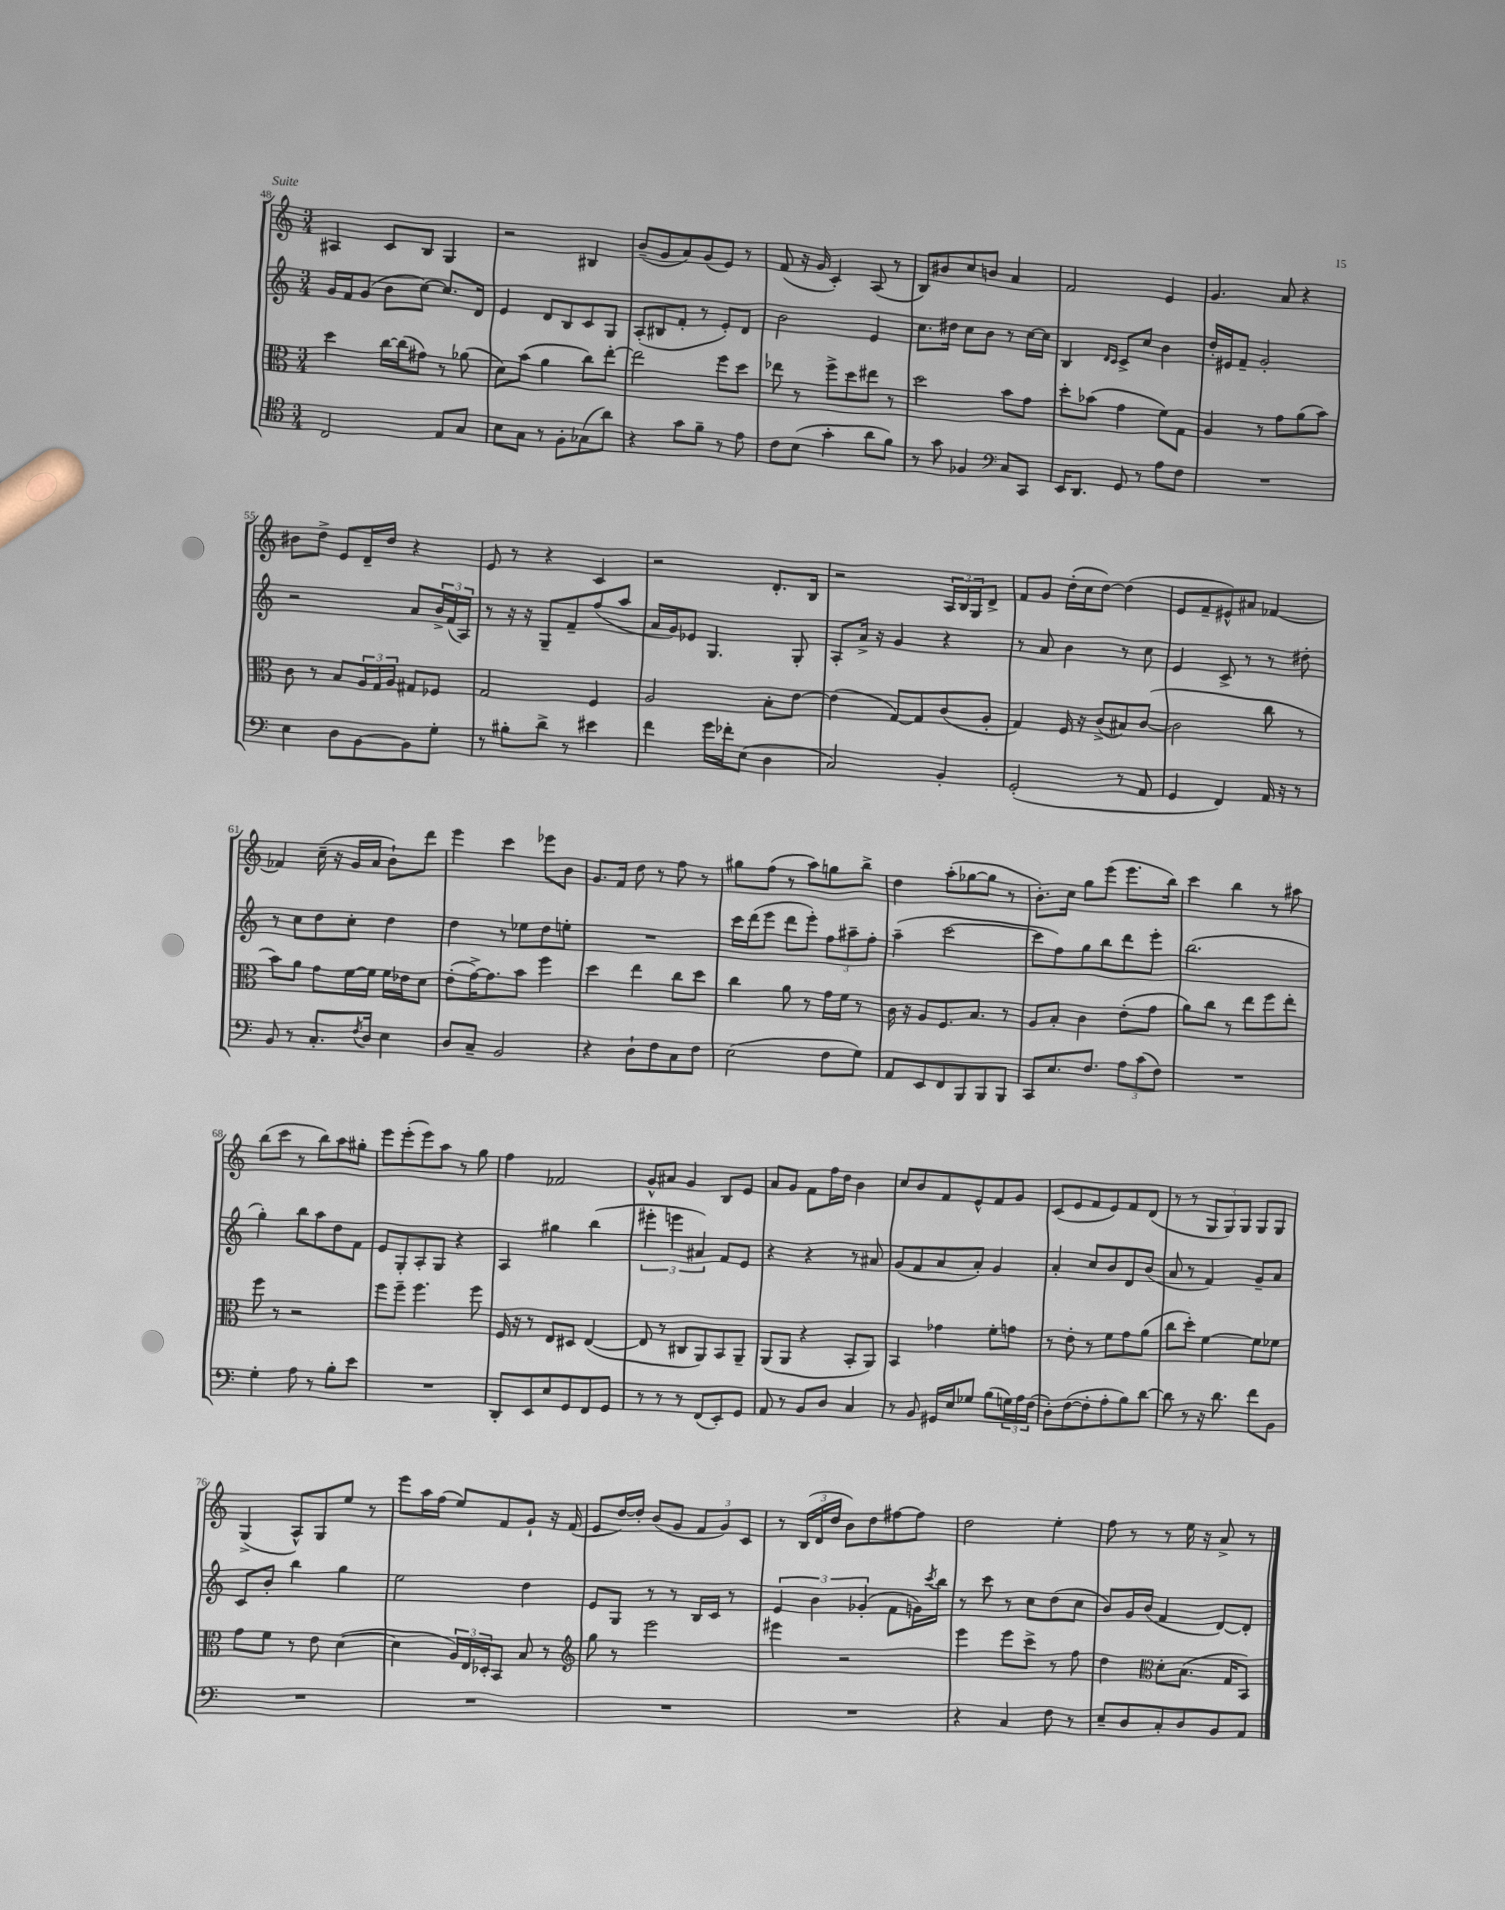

**kern	**kern	**kern	**kern
*staff4	*staff3	*staff2	*staff1
*clefC4	*clefC3	*clefG2	*clefG2
*k[]	*k[]	*k[]	*k[]
*M3/4	*M3/4	*M3/4	*M3/4
2C/	4dd\	16g/LL	4A#/
.	.	16f/J	.
.	.	(8g/J	.
.	[16cc\LL	8b\L	8c/L
.	(16cc\]J	.	.
.	8g#\J)	[8cc\J)	8B/J
8E/L	8r	8.cc/]L	4G/
8G/J	(8a-\	.	.
.	.	16d/Jk	.
=	=	=	=
8B\L	8d\L)	4e/	2r
8G\J	(8b\J	.	.
8r	4a\	8d/L	.
8F'\L	.	8B/	.
(8G-\	8cc\L)	8c/	4B#/
8a\J)	[8ee'\J	8G/J	.
=	=	=	=
4r	2ee\]	(8A'/L	(8b~/L
.	.	8B#/	8g/
8g\L	.	8f'/J	8a/)
8f~\J	.	8r	(8g/
8r	8ff\L	8e'/L)	8e/J)
8e\	8dd\J	8d/J	8r
=	=	=	=
8c\L	8ee-\	2b\	(8f/
(8B\J	8r	.	16r
.	.	.	16g/
4g'\	8ff^\L	.	4c'/)
.	8dd\	.	.
8a\L	8ee#\J	4e/	(8A/
8f\J)	8r	.	8r
=	=	=	=
8r	2dd\	8.cc\L	8B/L)
8g\	.	.	8b#/
.	.	16dd#\Jk	.
4F-/	.	8cc\L	8cc/
.	.	8b\J	8b/J
*clefF4	*	*	*
8C/L	8b\L	8r	4a/
8CC/J	8g\J	[16cc\LL	.
.	.	16cc\]JJ	.
=	=	=	=
16EE/LK	8dd'\L	4B/	2f/
8.DD/J	.	.	.
.	(8b-\J	.	.
.	.	16qqd/LL	.
.	.	16qqc/JJ	.
8GG/	4g\	8c^/L	.
8r	.	8cc/J	.
8A\L	8f\L)	4b\	4e/
8F\J	8G\J	.	.
=	=	=	=
2.r	4A/	16dd'/LL	4.g/
.	.	16e#/J	.
.	.	8f~/J	.
.	8r	2g'/	.
.	8g\L	.	8a/
.	(8a\	.	4r
.	8b\J)	.	.
=	=	=	=
4E\	8c\	2r	8b#\L
.	8r	.	8dd^\J
8D\L	8B/L	.	8e/L
[8BB\	24A/L	.	16d~/L
.	24G/	.	.
.	.	.	16dd/JJ
.	24A/JJ	.	.
8BB\]	8G#/L	8a/L	4r
8G'\J	8F-/J	24b^/L	.
.	.	(24f/	.
.	.	24A/JJ)	.
=	=	=	=
8r	2G/	8r	8e/
8B#'\L	.	16r	8r
.	.	16r	.
8d^\J	.	8G~/L	4r
8r	.	8f~/	.
4e#\	4F/	(8ff/	4c/
.	.	8aa/J	.
=	=	=	=
4f\	2A/	16a/LL	2r
.	.	16g/J)	.
.	.	8e-/J	.
16g\LL	.	4.G/	.
16f-'\J	.	.	.
(8E\J	.	.	.
4D\	8B'\L	.	8.d'/L
.	[8e\J	8G'/	.
.	.	.	16B/Jk
=	=	=	=
2C/)	(4e\]	8A'/L	2r
.	.	16a^/Jk	.
.	.	16r	.
.	[8G/L)	4g/	.
.	8G/]	.	.
4BB'/	(8c/	4r	24A/LL
.	.	.	24B/
.	.	.	24G/J
.	8A'/J	.	8d^/J
=	=	=	=
(2GG'/	4G/)	8r	8f/L
.	.	8a/	8g/J
.	16F/	4b\	(16dd'\LL
.	16r	.	16cc\J
.	(8c^/L	.	[8dd\J)
8r	8B#/)	8r	(4dd\]
8AA/	([8c/J	8cc\	.
=	=	=	=
4GG/	2c\]	4e/	8e/L
.	.	.	8f~/
4FF/)	.	8c^/	8e#^^/)
.	.	8r	8a#/J
16AA/	8cc\	8r	[4f-/
16r	.	.	.
8r	8r	8dd#'\	.
=	=	=	=
8BB/	8b\L)	8r	4f-/]
8r	8a\J	8cc\L	.
8.C'/L	8g\L	8dd\	(16cc~\
.	.	.	16r
.	[16f\L	8cc'\J	16g/LL
8qF/	.	.	.
16D/Jk	16f\]JJ	.	16a/JJ
4E\	16f\LL	4dd\	8b`\L)
.	16e-\J	.	.
.	8d\J	.	8ddd\J
=	=	=	=
8D/L	(8e'\L	4dd\	4eee\
8C~/J	[16g^\K)	.	.
.	8.g\]	.	.
2BB/	.	8r	4ccc\
.	8b\J	8ee-\L	.
.	4ff\	8dd\	8eee-\L
.	.	8ee'\J	8b\J
=	=	=	=
4r	4dd\	2.r	8.g/L
.	.	.	16f/Jk
8D`\L	4ee\	.	8dd\
8F\	.	.	8r
8C\	8cc\L	.	8ff\
8F\J	8dd\J	.	8r
=	=	=	=
(2E\	4cc\	16ccc\LL	8gg#\L
.	.	(16ddd\J	.
.	.	8eee\J	(8ff\J
.	8a\	8ddd\L	8r
.	8r	8eee'\J)	8aa\L)
8F\L	16g\LL	12ff\L	8gg\
.	16f\JJ	.	.
.	.	12aa#~\	.
8G\J)	8r	.	8bb^\J
.	.	12ff'\J	.
=	=	=	=
8AA/L	16c\	(4aa~\	4dd\
.	16r	.	.
8EE/	8A/L	.	.
8FF/	8.F/	[2ccc\	(8aa'\L
8BBB/	.	.	[8gg-\
.	8.B/J	.	.
8BBB/	.	.	8gg-\]J
8BBB/J	8r	.	8r
=	=	=	=
8CC/L	8A/L	8ccc\]L	8.b'\L)
8.E/	8B'/J	8ff\)	.
.	.	.	16cc\Jk
.	4c\	8gg\	8gg\L
8.F/J	.	.	.
.	.	8bb\	(8eee\J
12A\L	(8e'\L	8ddd\	8.eee\L
(12c\	.	.	.
.	8g\J	8eee'\J	.
12F\J)	.	.	.
.	.	.	16bb\Jk)
=	=	=	=
2.r	8a\L)	(2.bb\	4ccc\
.	8cc\J	.	.
.	8r	.	4bb\
.	8ee\L	.	.
.	8ff\	.	8r
.	8ee'\J	.	8aa#\
=	=	=	=
4G'\	8ff\	4gg'\)	(8bb\L
.	8r	.	8ccc\J
8A\	2r	8bb\L	8r
8r	.	8aa\	8bb\L)
8B'\L	.	8dd\	8aa\
8e\J	.	8f\J	8gg#'\J
=	=	=	=
2.r	8ff\L	8e/L	8eee\L
.	8ff~\J	8G'/	(8eee'\
.	4.ff\	8A'/	8eee\)
.	.	8G/J	8aa\J
.	.	4r	8r
.	8ff\	.	8gg\
=	=	=	=
8DD'/L	16F/	4A/	4ff\
.	16r	.	.
8EE/	8r	.	.
8E/	8E/L	4gg#\	2f-/
8GG/	8D#/J	.	.
8FF/	([4E/	(4bb\	.
8GG/J	.	.	.
=	=	=	=
8r	8E/]	6eee#'\	8g^^/L
8r	8r	.	8a#/J
.	.	6eee\	.
8r	8C#/L	.	4g/
.	.	6a#/)	.
(8FF/L	8AA/)	.	.
8EE'/)	8BB/	8f/L	8B/L
8GG/J	8AA~/J	8e/J	8e/J
=	=	=	=
8AA/	(8AA/L	4r	8a/L
8r	8AA/J	.	8g/J
8BB/L	4r	4r	8f\L
8D/J	.	.	16ff\L
.	.	.	16dd\JJ
4C/	8BB'/L	8r	4b\
.	8AA/J)	8a#/	.
=	=	=	=
8r	4BB/	(8g/L	8cc/L
8BB/	.	8f/	8b/
16GG#/LL	4g-\	8a/	8f/
16E/J	.	.	.
8G-/J	.	8a'/J)	8e^^/
(8B\L	8f'\L	4g/	8f/
24G\L)	8g\J	.	8g/J
24A\	.	.	.
(24F\JJ	.	.	.
=	=	=	=
8D'\L)	8r	4a'/	(8c/L
([8F\	8e'\	.	8e/
8F'\]	8r	8cc/L	8f/
8A'\	8f\L	8b/	8e/)
8B\)	8g\	8d/	8f/
[8d\J	(8a\J	(8b/J	(8d/J
=	=	=	=
8d\]	8cc\L	8a/	8r
8r	8dd'\J)	8r	8r
16r	[4f\	4f/)	12G/L
8.d\	.	.	.
.	.	.	12G/)
.	.	.	12G/J
8f\L	8f\]L	8g~/L	8G/L
8BB\J	8f-\J	8a/J	8G/J
=	=	=	=
2.r	8g\L	8c/L	(4G^/
.	8f\J	8b'/J	.
.	8r	4bb\	8A^^/L)
.	8e\	.	8G/
.	([4d\	4gg\	8ee/J
.	.	.	8r
=	=	=	=
2.r	4d\]	2ee\	8eee\L
.	.	.	16aa\L
.	.	.	(16ff\JJ
.	24A/LL)	.	8ee/L)
.	24E/	.	.
.	24D-'/J	.	.
.	8BB/J	.	8f/
.	8B/	4dd\	8g`/J
.	8r	.	16r
.	.	.	(16f/
=	=	=	=
*	*clefG2	*	*
2.r	8gg\	8e/L	8e/L
.	8r	8G/J	[16dd/L)
.	.	.	16dd'/]JJ
.	2eee\	8r	(8b/L
.	.	8r	8g/J
.	.	16B/LL	12f/L
.	.	16c/JJ	.
.	.	.	12g/)
.	.	8r	.
.	.	.	12c/J
=	=	=	=
2.r	4eee#\	6e/	8r
.	.	.	(24B/LL
.	.	6b\	24d/
.	.	.	24dd/JJ
.	2r	.	8b\L)
.	.	(6g-'/	.
.	.	.	8dd\
.	.	8f\L	[8ff#\
.	.	16g\L)	8ff#\]J
.	.	8qccc/	.
.	.	16bb\JJ	.
=	=	=	=
4r	4eee\	8r	2dd\
.	.	8ccc\	.
4C/	8eee\L	8r	.
.	8ccc^\J	8cc\L	.
8F\	8r	(8dd\	4ee'\
8r	8ff\	8cc\J	.
=	=	=	=
8E~/L	4dd\	8b/L)	8ff\
8D/	.	16g/L	8r
.	.	(16b/JJ	.
*	*clefC3	*	*
8C'/	8d'\L	4f/	8r
8D/	(8.B\J	.	16ee\
.	.	.	16r
8BB/	.	[8d/L)	8a^/
.	16G/LK	.	.
8AA/J	8BB/J)	8d'/]J	8r
==	==	==	==
*-	*-	*-	*-
